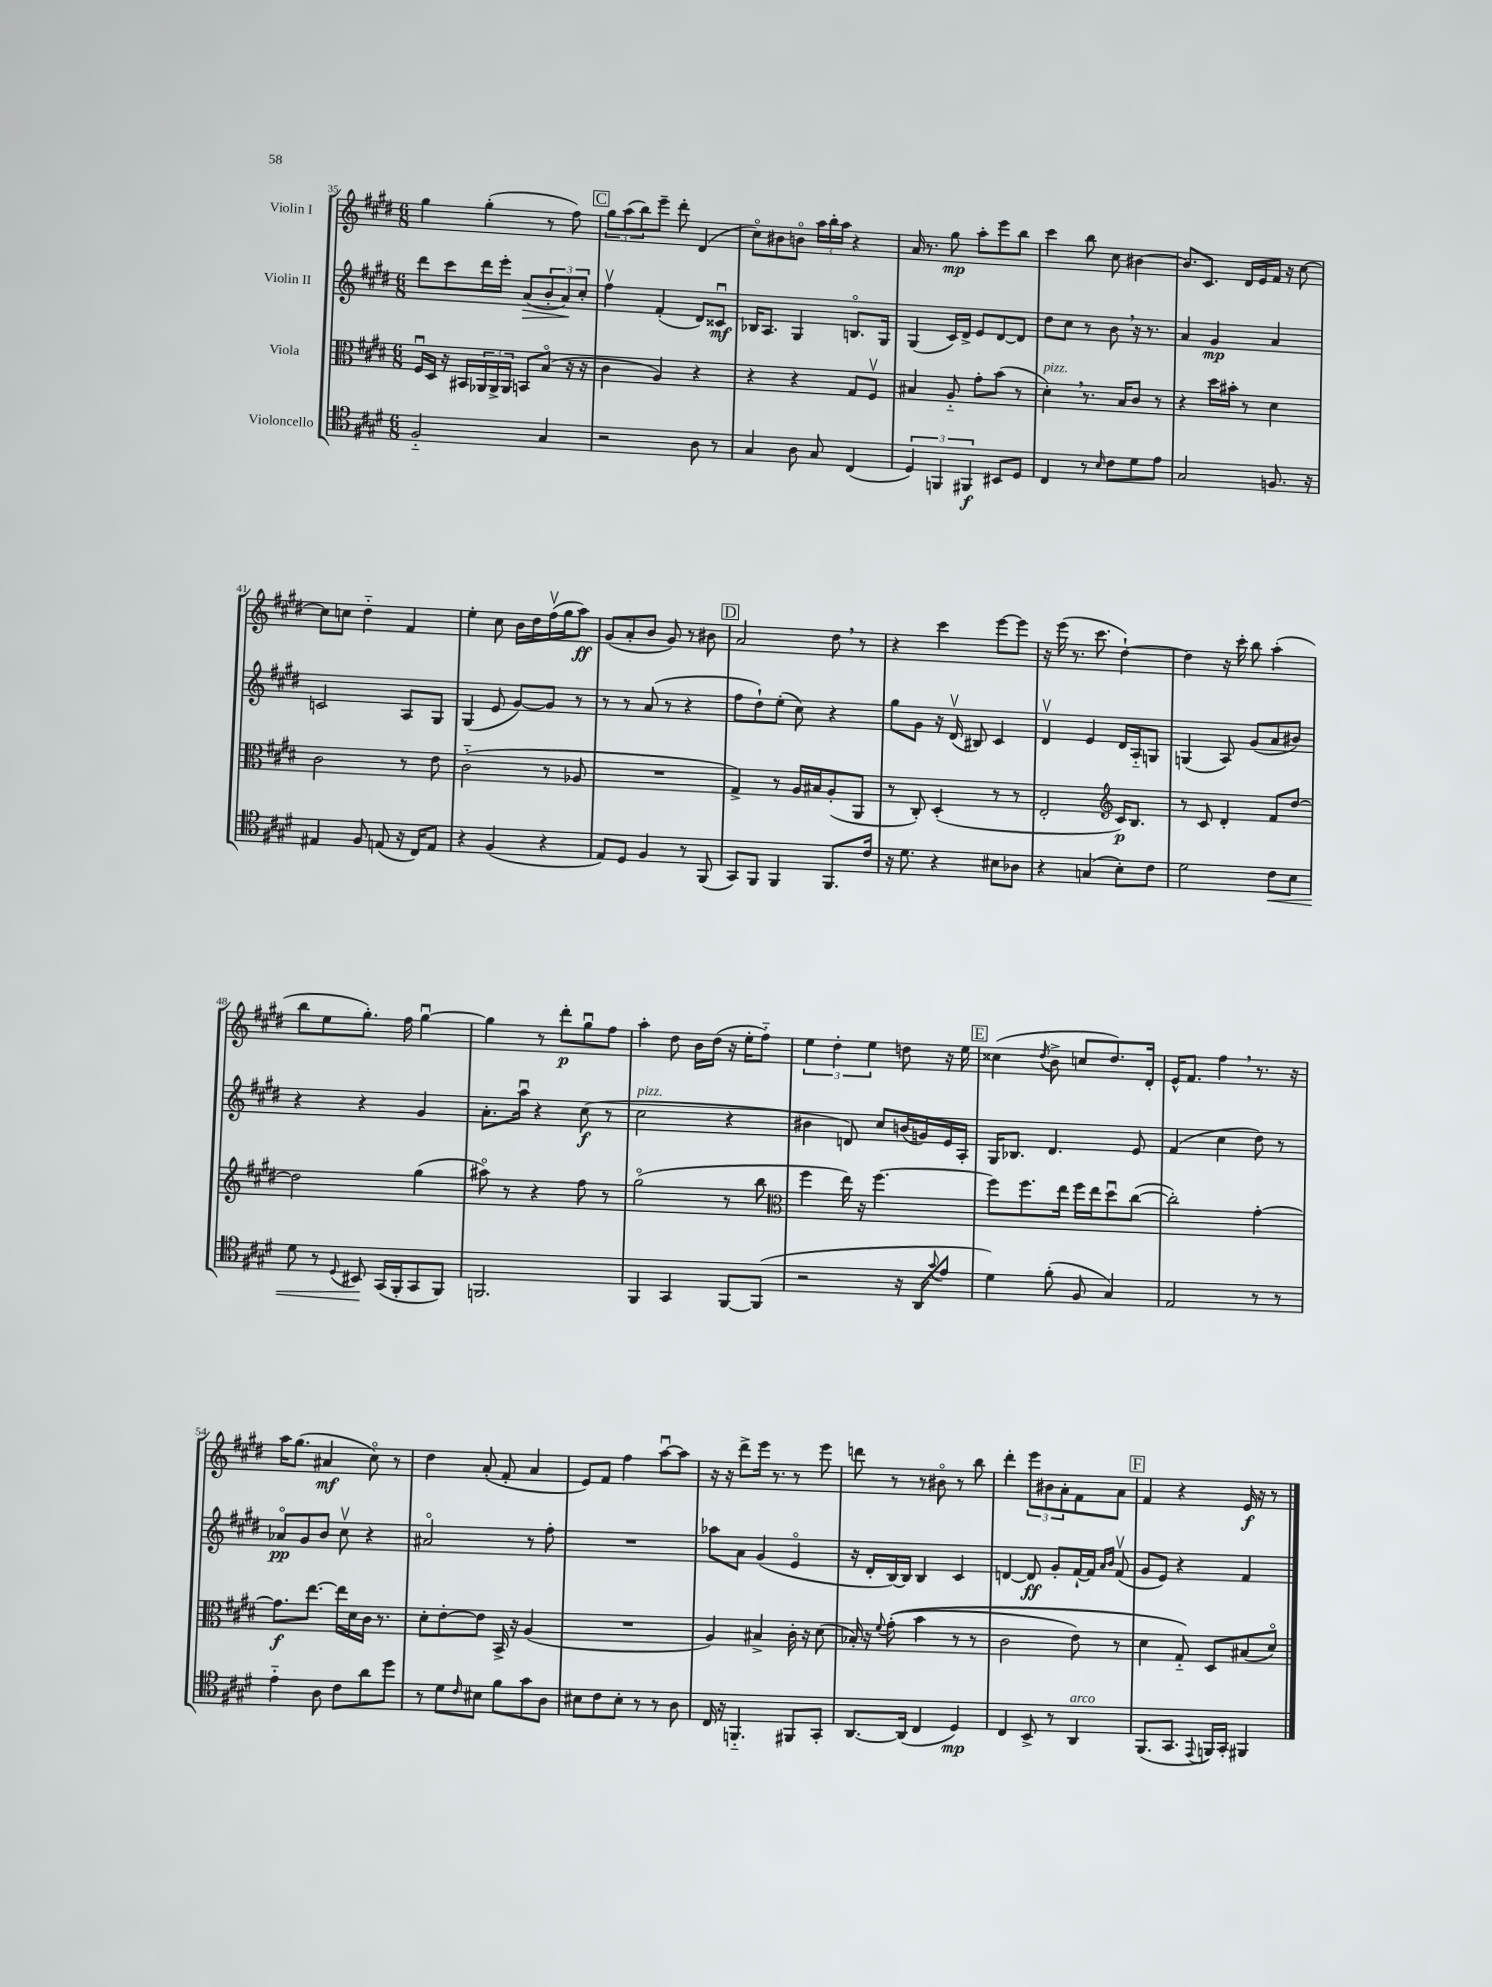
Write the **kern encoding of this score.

**kern	**dynam	**kern	**dynam	**kern	**dynam	**kern	**dynam
*part4	*part4	*part3	*part3	*part2	*part2	*part1	*part1
*staff4	*staff4	*staff3	*staff3	*staff2	*staff2	*staff1	*staff1
*I"Violoncello	*	*I"Viola	*	*I"Violin II	*	*I"Violin I	*
*clefC4	*	*clefC3	*	*clefG2	*	*clefG2	*
*k[f#c#g#d#]	*	*k[f#c#g#d#]	*	*k[f#c#g#d#]	*	*k[f#c#g#d#]	*
*M6/8	*	*M6/8	*	*M6/8	*	*M6/8	*
=35	=35	=35	=35	=35	=35	=35	=35
2F#/	.	16F#u/LL	.	8ddd#\L	.	4gg#\	.
.	.	16D#/JJ	.	.	.	.	.
.	.	16r	.	8ccc#\	.	.	.
.	.	16BB#X/LL	.	.	.	.	.
.	.	24AA-X/	.	16ddd#\L	.	(4gg#'\	.
.	.	24AA-^/	.	.	.	.	.
.	.	.	.	16eee'\JJ	.	.	.
.	.	24AA-/JJ	.	.	.	.	.
!	!	!	!	!	!LO:HP:b	!	!
.	.	8BBn/L	.	(8a/L	>	.	.
4G#/	.	(8B/J	.	12b'/	.	8r	.
.	.	.	.	12a/)	.	.	.
.	.	16r	.	.	.	8ff#\)	.
.	.	.	.	12cc#'/J	]	.	.
.	.	16r	.	.	.	.	.
!!LO:REH:place=s1:t=C
=36	=36	=36	=36	=36	=36	=36	=36
2r	.	4c#\	.	4ff#v\	.	12gg#\L	.
.	.	.	.	.	.	(12aa\	.
.	.	.	.	.	.	12bb\)	.
.	.	4A/)	.	(4f#'/	.	8eee~\J	.
.	.	.	.	.	.	8ddd#'\	.
8A\	.	4r	.	8d#/L)	.	(4d#/	.
8r	.	.	.	8c##Xu/J	mf	.	.
=37	=37	=37	=37	=37	=37	=37	=37
4G#/	.	4r	.	16B-X/KL	.	8cc#\L)	.
.	.	.	.	8.A/J	.	.	.
.	.	.	.	.	.	8b#X\	.
8A\	.	4r	.	4G#/	.	8bn\J	.
8G#/	.	.	.	.	.	24aa\LL	.
.	.	.	.	.	.	24bb'\	.
.	.	.	.	.	.	24aa\JJ	.
(4C#/	.	8G#/L	.	8.Bn/L	.	4r	.
.	.	8F#v/J	.	.	.	.	.
.	.	.	.	16G#/Jk	.	.	.
=38	=38	=38	=38	=38	=38	=38	=38
6D#/)	.	4B#X/	.	(4G#/	.	16a/	.
.	.	.	.	.	.	8.r	.
6FFn/	.	.	.	.	.	.	.
.	.	8A/	.	16c#/LL)	.	8gg#\	mp
.	.	.	.	16d#^/JJ	.	.	.
6FF#X/	f	.	.	.	.	.	.
.	.	8g#'\L	.	8e/L	.	8aa'\L	.
8BB#X/L	.	(8b\J	.	[8d#/	.	8eee\	.
8D#/J	.	8r	.	8d#/J]	.	8bb\J	.
=39	=39	=39	=39	=39	=39	=39	=39
!	!	!LO:TX:a:i:t=pizz.	!	!	!	!	!
4C#/	.	4d#',\)	.	8dd#\L	.	4ccc#\	.
.	.	.	.	8cc#\J	.	.	.
8r	.	8.r	.	8r	.	8bb\	.
16qqB/	.	.	.	.	.	.	.
8c#\L	.	.	.	8b,\	.	8cc#\	.
.	.	16B/KL	.	.	.	.	.
8d#\	.	8c#/J	.	16r	.	[4b#X\	.
.	.	.	.	8.r	.	.	.
8e\J	.	8r	.	.	.	.	.
=40	=40	=40	=40	=40	=40	=40	=40
2G#/	.	4r	.	4a/	.	8.b#/L]	.
.	.	.	.	.	.	8.c#/J	.
.	.	16dd#\LL	.	4g#/	mp	.	.
.	.	16b#X'\JJ	.	.	.	.	.
.	.	8r	.	.	.	16d#/LL	.
.	.	.	.	.	.	16e/	.
8.Fn/	.	4d#\	.	4a/	.	16f#/JJ	.
.	.	.	.	.	.	16r	.
.	.	.	.	.	.	[8cc#\	.
16r	.	.	.	.	.	.	.
!!LO:LB:g=z
=41	=41	=41	=41	=41	=41	=41	=41
4E#X/	.	2c#\	.	2cn/	.	8cc#\L]	.
.	.	.	.	.	.	8ccn\J	.
8F#/	.	.	.	.	.	4dd#\	.
(8En/	.	.	.	.	.	.	.
16r	.	8r	.	8A/L	.	4f#/	.
16C#/KL)	.	.	.	.	.	.	.
8E/J	.	8e\	.	8G#/J	.	.	.
=42	=42	=42	=42	=42	=42	=42	=42
4r	.	(2c#\	.	(4G#/	.	4ee'\	.
(4F#/	.	.	.	8e/	.	8cc#\	.
.	.	.	.	[8g#/L)	.	16b\LL	.
.	.	.	.	.	.	16dd#\	.
4r	.	8r	.	8g#/J]	.	(16ff#v\	.
.	.	.	.	.	.	16gg#\J	.
.	.	8A-X/	.	8r	.	8aa\J)	ff
=43	=43	=43	=43	=43	=43	=43	=43
8E/L)	.	2.r	.	8r	.	(8g#/L	.
8D#/J	.	.	.	8r	.	8a'/	.
4F#/	.	.	.	(8a/	.	8b/J	.
.	.	.	.	8r	.	8g#/)	.
8r	.	.	.	4r	.	8r	.
(8FF#/	.	.	.	.	.	8b#X\	.
!!LO:REH:place=s1:t=D
=44	=44	=44	=44	=44	=44	=44	=44
8GG#/L)	.	4G#^/)	.	8ff#\L	.	2a/	.
8FF#/J	.	.	.	8dd#`\)	.	.	.
4FF#/	.	8r	.	(8ee'\J	.	.	.
.	.	16A/LL	.	8cc#\)	.	.	.
.	.	16B#X/J	.	.	.	.	.
8.FF#/L	.	(8A'/	.	4r	.	8dd#,\	.
.	.	8AA/J	.	.	.	8r	.
16c#/Jk	.	.	.	.	.	.	.
=45	=45	=45	=45	=45	=45	=45	=45
16r	.	8r	.	8gg#\L	.	4r	.
8.d#\	.	.	.	.	.	.	.
.	.	8C#'/)	.	8g#\J	.	.	.
4r	.	(4D#'/	.	16r	.	4ccc#\	.
.	.	.	.	(16d#v/	.	.	.
.	.	.	.	8B#X/)	.	.	.
8B#X\L	.	8r	.	4c#/	.	[8eee\L	.
8A-X\J	.	8r	.	.	.	8eee\J]	.
=46	=46	=46	=46	=46	=46	=46	=46
4r	.	2E'/	.	4d#v/	.	16r	.
.	.	.	.	.	.	(16eee\	.
.	.	.	.	.	.	8.r	.
(4Gn/	.	.	.	4e/	.	.	.
.	.	.	.	.	.	8.ccc#\	.
*	*	*clefG2	*	*	*	*	*
8B'\L)	.	16c#/KL)	p	16d#/LL	.	[4dd#`\)	.
.	.	8.B/J	.	16A/J	.	.	.
8c#\J	.	.	.	8Gn/J	.	.	.
=47	=47	=47	=47	=47	=47	=47	=47
2d#\	.	8r	.	(4Gn/	.	4dd#\]	.
.	.	8c#/	.	.	.	.	.
.	.	4d#'/	.	8A/)	.	16r	.
.	.	.	.	.	.	16ccc#'\	.
.	.	.	.	(8g#/L	.	8bb\	.
!	!LO:HP:b	!	!	!	!	!	!
8c#\L	<	8f#/L	.	8a/	.	(4aa'\	.
8B\J	.	[8dd#/J	.	8b#X/J)	.	.	.
!!LO:LB:g=z
=48	=48	=48	=48	=48	=48	=48	=48
8d#\	.	2dd#\]	.	4r	.	8bb\L	.
8r	.	.	.	.	.	8ee\	.
8qqD#/	.	.	.	.	.	.	.
8BB#X/	.	.	.	4r	.	8.gg#'\J)	.
(16GG#/LL	[	.	.	.	.	.	.
16FF#'/J	.	.	.	.	.	16ff#\	.
8GG#/	.	(4gg#\	.	4g#/	.	[4gg#u\	.
8FF#/J)	.	.	.	.	.	.	.
=49	=49	=49	=49	=49	=49	=49	=49
2.FFn/	.	8aa#X\)	.	8.a'\L	.	4gg#\]	.
.	.	8r	.	.	.	.	.
.	.	.	.	16aau\Jk	.	.	.
.	.	4r	.	4r	.	8r	.
.	.	.	.	.	.	8ddd#'\L	p
.	.	8ff#\	.	(8cc#\	f	8gg#u\	.
.	.	8r	.	8r	.	8ff#\J	.
=50	=50	=50	=50	=50	=50	=50	=50
!	!	!	!	!LO:TX:a:i:t=pizz.	!	!	!
4FF#/	.	(2gg#\	.	2cc#\	.	4aa'\	.
4GG#/	.	.	.	.	.	8dd#\	.
.	.	.	.	.	.	16b\LL	.
.	.	.	.	.	.	(16dd#\JJ	.
[8FF#/L	.	8r	.	4r	.	16r	.
.	.	.	.	.	.	16ee'\KL	.
(8FF#/J]	.	8bb\	.	.	.	8ff#\J)	.
=51	=51	=51	=51	=51	=51	=51	=51
*	*	*clefC3	*	*	*	*	*
2r	.	4ff#\	.	4b#X\	.	6ee\	.
.	.	.	.	.	.	6dd#'\	.
.	.	16ee\)	.	8dn/)	.	.	.
.	.	16r	.	.	.	.	.
.	.	.	.	.	.	6ee\	.
.	.	[4.ff#\	.	8cc#/L	.	.	.
16r	.	.	.	(16bn/L	.	8ddn\	.
16AA/KL	.	.	.	16gn/)	.	.	.
8qqg#/	.	.	.	.	.	.	.
8e/J	.	.	.	16e/	.	16r	.
.	.	.	.	16A'/JJ	.	16ee\	.
!!LO:REH:place=s1:t=E
=52	=52	=52	=52	=52	=52	=52	=52
4d#\)	.	8ff#\L]	.	16G#/KL	.	(4cc##X\	.
.	.	.	.	8.B-X/J	.	.	.
.	.	8.ff#\	.	.	.	.	.
.	.	.	.	.	.	8qdd#/	.
(8f#'\	.	.	.	4.d#/	.	8b^\	.
.	.	16ee\Jk	.	.	.	.	.
8F#/	.	16ff#\LL	.	.	.	8ccn/L	.
.	.	16ee\J	.	.	.	.	.
4G#/)	.	8dd#u\	.	.	.	8.dd#/)	.
.	.	([8cc#\J	.	8e/	.	.	.
.	.	.	.	.	.	16d#'/Jk	.
=53	=53	=53	=53	=53	=53	=53	=53
2E/	.	2cc#'\])	.	(4f#/	.	16e^^/KL	.
.	.	.	.	.	.	8.f#/J	.
.	.	.	.	4cc#\	.	4ff#,\	.
8r	.	[4g#'\	.	8dd#\)	.	8.r	.
8r	.	.	.	8r	.	.	.
.	.	.	.	.	.	16r	.
!!LO:LB:g=z
=54	=54	=54	=54	=54	=54	=54	=54
4e\	.	8.g#\L]	f	8a-X/L	pp	16aa\KL	.
.	.	.	.	.	.	(8.gg#\J	.
.	.	.	.	8g#/	.	.	.
.	.	[8.ee\J	.	.	.	.	.
8A\	.	.	.	8b/J	.	4a#X/	mf
8c#\L	.	16ee\LL]	.	8cc#v\	.	.	.
.	.	16d#\	.	.	.	.	.
8a\	.	16c#\JJ	.	4r	.	8cc#\)	.
.	.	8.r	.	.	.	.	.
8dd#\J	.	.	.	.	.	8r	.
=55	=55	=55	=55	=55	=55	=55	=55
8r	.	8d#'\L	.	2a#X/	.	4dd#\	.
8d#\L	.	[8e'\	.	.	.	.	.
16qqc#/	.	.	.	.	.	.	.
8B#X\J	.	8e\J]	.	.	.	(8a'/	.
8f#\L	.	16BB^/	.	.	.	8f#'/	.
.	.	16r	.	.	.	.	.
8g#\	.	(4A/	.	8r	.	4a/	.
8A\J	.	.	.	8ff#'\	.	.	.
=56	=56	=56	=56	=56	=56	=56	=56
8B#X\L	.	2.r	.	2.r	.	8e/L)	.
8c#\	.	.	.	.	.	8f#/J	.
8B#'\J	.	.	.	.	.	4ff#\	.
8r	.	.	.	.	.	.	.
8r	.	.	.	.	.	[8aau\L	.
8A\	.	.	.	.	.	8aa\J]	.
=57	=57	=57	=57	=57	=57	=57	=57
16C#/	.	4A/)	.	8aa-X\L	.	16r	.
16r	.	.	.	.	.	16r	.
4.FFn/	.	.	.	8a\J	.	8ddd#^\L	.
.	.	4B#X^/	.	(4g#/	.	16eee\Jk	.
.	.	.	.	.	.	8.r	.
8FF#X/L	.	16c#'\	.	4e/	.	8r	.
.	.	16r	.	.	.	.	.
8GG#'/J	.	(8d#\	.	.	.	8eee\	.
=58	=58	=58	=58	=58	=58	=58	=58
[8.AA/L	.	16B-X'/)	.	16r	.	8dddn\	.
.	.	16r	.	16d#'/LL	.	.	.
.	.	8qqf#/	.	.	.	.	.
.	.	((8g#'\	.	[16B/)	.	8r	.
(16AA/Jk]	.	.	.	16B/JJ]	.	.	.
4C#/	.	4b\	.	4B/	.	8r	.
.	.	.	.	.	.	8b#X\	.
4D#/)	mp	8r	.	4c#/	.	8r	.
.	.	8r	.	.	.	8bb\	.
=59	=59	=59	=59	=59	=59	=59	=59
4C#/	.	2c#\	.	[4dn/	.	4ddd#'\	.
8BB^/	.	.	.	8d/]	ff	12eee\L	.
.	.	.	.	.	.	12b#X\	.
8r	.	.	.	8g#'/L	.	.	.
.	.	.	.	.	.	12a'\	.
!LO:TX:a:i:t=arco	!	!	!	!	!	!	!
4AA/	.	8e\)	.	[16f#`/L	.	8f#\	.
.	.	.	.	16f#/JJ]	.	.	.
.	.	.	.	16qqa/LL	.	.	.
.	.	.	.	16qqb/JJ	.	.	.
.	.	8r	.	(8f#v/	.	8a\J	.
!!LO:REH:place=s1:t=F
=60	=60	=60	=60	=60	=60	=60	=60
(8.FF#/L	.	4d#\	.	8g#/L	.	4f#/	.
.	.	.	.	8e/J)	.	.	.
8.GG#/J	.	.	.	.	.	.	.
.	.	8G#/)	.	4r	.	4r	.
8qqEE/	.	.	.	.	.	.	.
16FFn/LL)	.	8D#/L	.	.	.	.	.
16GG#'/JJ	.	.	.	.	.	.	.
4FF#X/	.	(8B#X/	.	4f#/	.	16e/	f
.	.	.	.	.	.	16r	.
.	.	8d#/J)	.	.	.	8r	.
==	==	==	==	==	==	==	==
*-	*-	*-	*-	*-	*-	*-	*-
